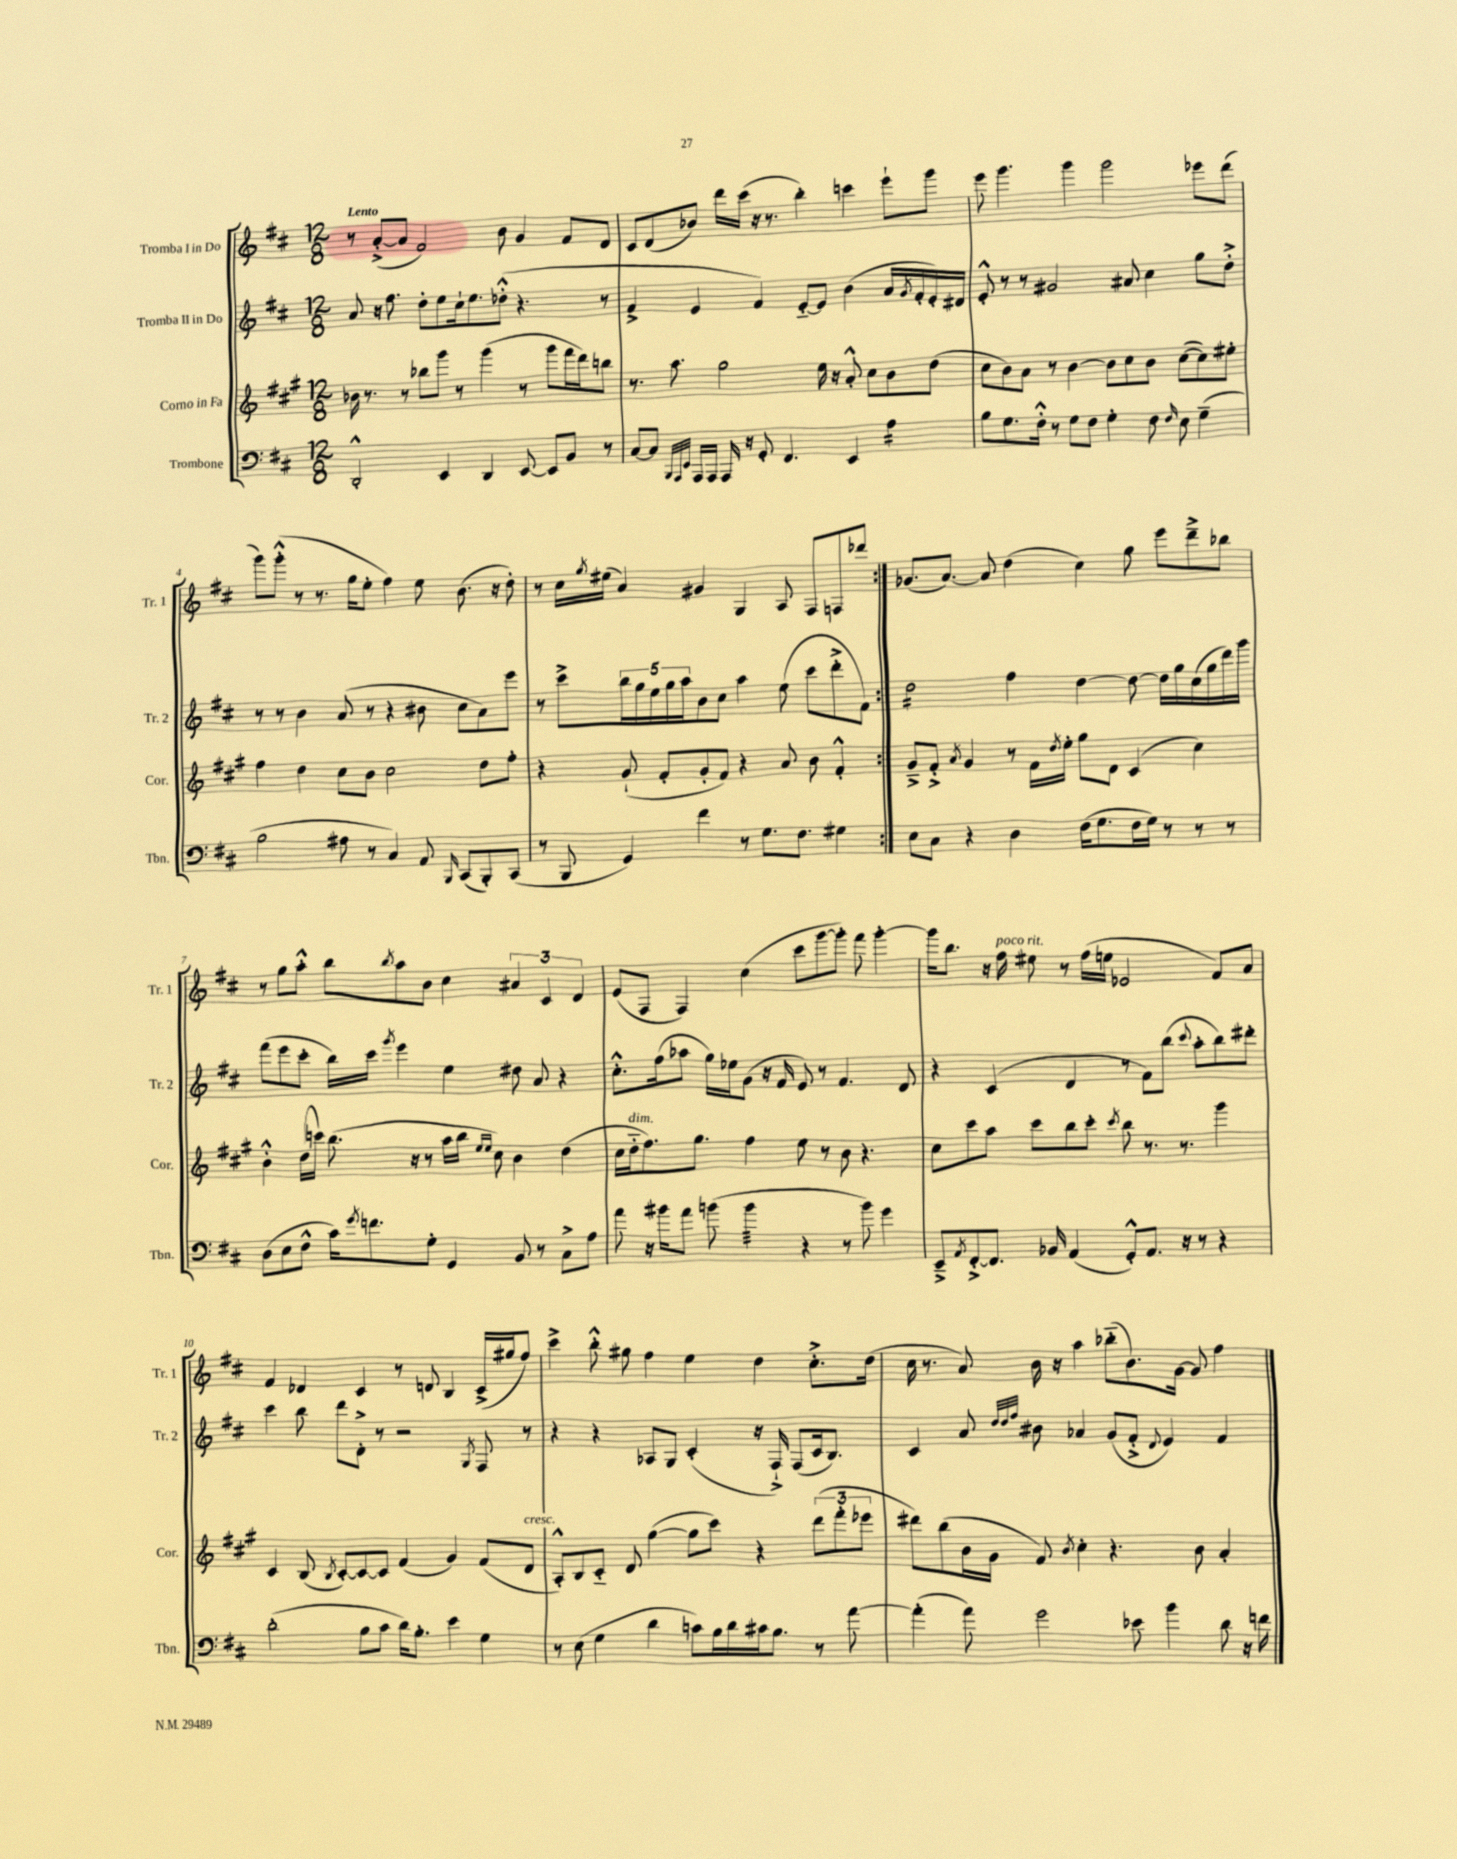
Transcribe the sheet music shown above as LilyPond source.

<<
\new StaffGroup <<
\new Staff = "s0" \with { instrumentName = "Tromba I in Do" shortInstrumentName = "Tr. 1" } {
    \clef treble \key d \major \numericTimeSignature \time 12/8 \tempo "Lento"
    \repeat volta 2 { r8 a'8~-.->( a'8 fis'2) b'8 g'4 fis'8 d'8 |
    cis'8 d'8( bes'8) d'''16 cis'''16( r16 r8. b''4-.) c'''4 e'''8-! g'''8 |
    e'''8 g'''4. g'''4 g'''2 ees'''8 d'''8( |
    g'''8) g'''8-.-^( r8 r8. g''16 e''8-. fis''4) e''8 b'8.( r16 d''8-.) |
    r8 cis''16 \acciaccatura { g''8 } eis''16( a'4) gis'4 g4 a8 fis8 f8 des'''8 | }
    ges'8.( a'8.~) a'8 d''4( cis''4) g''8 e'''8 d'''8---> bes''8 |
    r8 g''8 a''8-.-^ b''8 \acciaccatura { b''8 } a''8 b'8 cis''4 \tuplet 3/2 { ais'4 cis'4 d'4 } |
    e'8( fis8 fis4) cis''4( cis'''8 g'''8~ g'''8-.) fis'''8 g'''4~-. |
    g'''16 b''8. r16 fis''16^\markup { \italic "poco rit." } eis''8 r8 fis''16( e''16 ees'2 fis'8) a'8 |
    fis'4 des'4 cis'4 r8 d'8 b4 cis'16->( gis''16 fis''8) |
    cis'''4-> b''8-.-^ gis''8 fis''4 e''4 d''4 cis''8.-.-> d''16( |
    cis''16 r8. a'8) b'16 r16 a''4 bes''8-_( b'8.) g'16~ g'8 fis''4 \bar "|." |
}
\new Staff = "s1" \with { instrumentName = "Tromba II in Do" shortInstrumentName = "Tr. 2" } {
    \clef treble \key d \major \numericTimeSignature \time 12/8
    \repeat volta 2 { a'8 r16 fis''8. d''8-. e''8 cis''16-! e''8. des''8-.-^( r4. r8 |
    fis'4-> e'4 fis'4) e'8~-_ e'8 b'4( a'16 \acciaccatura { g'8 } fis'16-. e'16-.) dis'16 |
    e'8-.-^ r8 r8 gis'2 ais'8 cis''4 g''8 d''8-.-> |
    r8 r8 b'4 a'8( r8 r4 bis'8 cis''8 a'8) e'''8 |
    r8 cis'''8-> \tuplet 5/4 { b''16 g''16 e''16 g''16 a''16 } b'8 cis''8 a''4 e''8( cis'''8 d'''8-.-> fis'8) | }
    d''2:16 fis''4 d''4~ d''8~ d''16 g''16 cis''16( g''16 d'''16) g'''16 |
    fis'''8( e'''8 cis'''8-. b''16) cis'''16 \acciaccatura { g'''8 } e'''4 e''4 dis''8 a'8 r4 |
    cis''8.-.-^ fis''16( aes''8 g''16) ees''16 g'8( r16 fis'16 e'8) r8 fis'4. d'8 |
    r4 cis'4( d'4 r8 fis'8) b''8( \appoggiatura { cis'''8 } a''8-. b''8) dis'''8-. |
    cis'''4 b''8 d'''8 d'8-.-> r8 r2 \acciaccatura { g8 } fis8 r8 |
    r4 r4 aes8 g8 cis'4-.( r16 fis16-!->) fis8( cis'16 b8.) |
    cis'4 a'8 \grace { d''32 d''32 fis''32 } bis'8 aes'4 g'8( fis'8-.-> \appoggiatura { d'8 } e'4) fis'4 \bar "|." |
}
\new Staff = "s2" \with { instrumentName = "Corno in Fa" shortInstrumentName = "Cor." } {
    \clef treble \key a \major \numericTimeSignature \time 12/8
    \repeat volta 2 { bes'16 r8. r8 bes''8 gis'''8 r8 gis'''4( r8 gis'''8 fis'''16 d'''16) b''8 |
    r8. a''8. gis''2 e''16 r16 a'8-.-^ cis''8 b'8 d''8( |
    cis''8 b'8) a'8 r8 b'4~ b'8 cis''8 b'8 cis''8~( cis''8) eis''8-. |
    fis''4 d''4 cis''8 b'8 cis''2 d''8 fis''8-. |
    r4 gis'8-!( fis'8-. gis'8-. fis'8) r4 a'8 b'8 fis'4-.-^ | }
    gis'8---> fis'8-.-> \acciaccatura { a'8 } gis'4 r8 fis'16 \acciaccatura { d''8 } e''16-. gis''8 d'8 cis'4( cis''4) |
    b'4-.-^ d''16( c'''16) b''8.( r16 r8 a''16 b''16 \grace { e''16 e''16 } cis''8) b'4 d''4( |
    cis''16 d''16-_^\markup { \italic "dim." } fis''8.) gis''8. fis''4 e''8 r8 b'8 r4. |
    cis''8 cis'''8 a''8 cis'''8 b''8 cis'''8-. \acciaccatura { cis'''8 } b''8 r8. r8. gis'''4 |
    cis'4 b8( \acciaccatura { b8 } cis'8~-.) cis'8~ cis'8 fis'4( gis'4) fis'8( d'8^\markup { \italic "cresc." } |
    a8-.-^) b8 cis'8-_ d'8 gis''4~( gis''8 cis'''8) r4 \tuplet 3/2 { d'''8( fis'''8-. ees'''8 } |
    dis'''8) b''8( b'16 gis'16 fis'8) \acciaccatura { b'8 } cis''4-. r4. b'8 a'4-. \bar "|." |
}
\new Staff = "s3" \with { instrumentName = "Trombone" shortInstrumentName = "Tbn." } {
    \clef bass \key d \major \numericTimeSignature \time 12/8
    \repeat volta 2 { d,2-.-^ e,4 d,4 e,8~ e,8 b,8 r8 |
    cis8~ cis8 \grace { b,,32 a,,32 e,32 } a,,16 a,,16 a,,16 r16 g,8-. fis,4. e,4 a4:16 |
    b8 g8. fis16-.-^ r8 g8 fis8 g4-. fis8 \grace { fis16 } e8 g4--( |
    b2 ais8 r8 cis4) a,8 \grace { b,,16 } cis,8( b,,8-.) cis,8( |
    r8 b,,8 g,4) fis'4 r8 g8. fis8. gis4 | }
    e8 cis8 r4 d4 fis16( g8. fis16 g16) r8 r8 r8 |
    d8( e8 fis8-^ cis'16) \acciaccatura { g'8 } f'8. g8-. g,4 b,8 r8 cis8-> a8 |
    a'8 r16 bis'16 a'8 b'8( b'4:32 r4 r8 b'8) g'4 |
    e,8---> \acciaccatura { a,8 } fis,8~-.-> fis,8. bes,16 a,4( g,8-.-^) a,8. r16 r8 r4 |
    d'2-.( b8 cis'8 d'16) b8.-. e'4 g4 |
    r8 e8( g4 d'4 c'8) b16 d'16 cis'16 b8. r8 a'8~ |
    a'4-.( a'8) g'2 ees'8 b'4 d'8 r16 f'16 \bar "|." |
}
>>
>>
